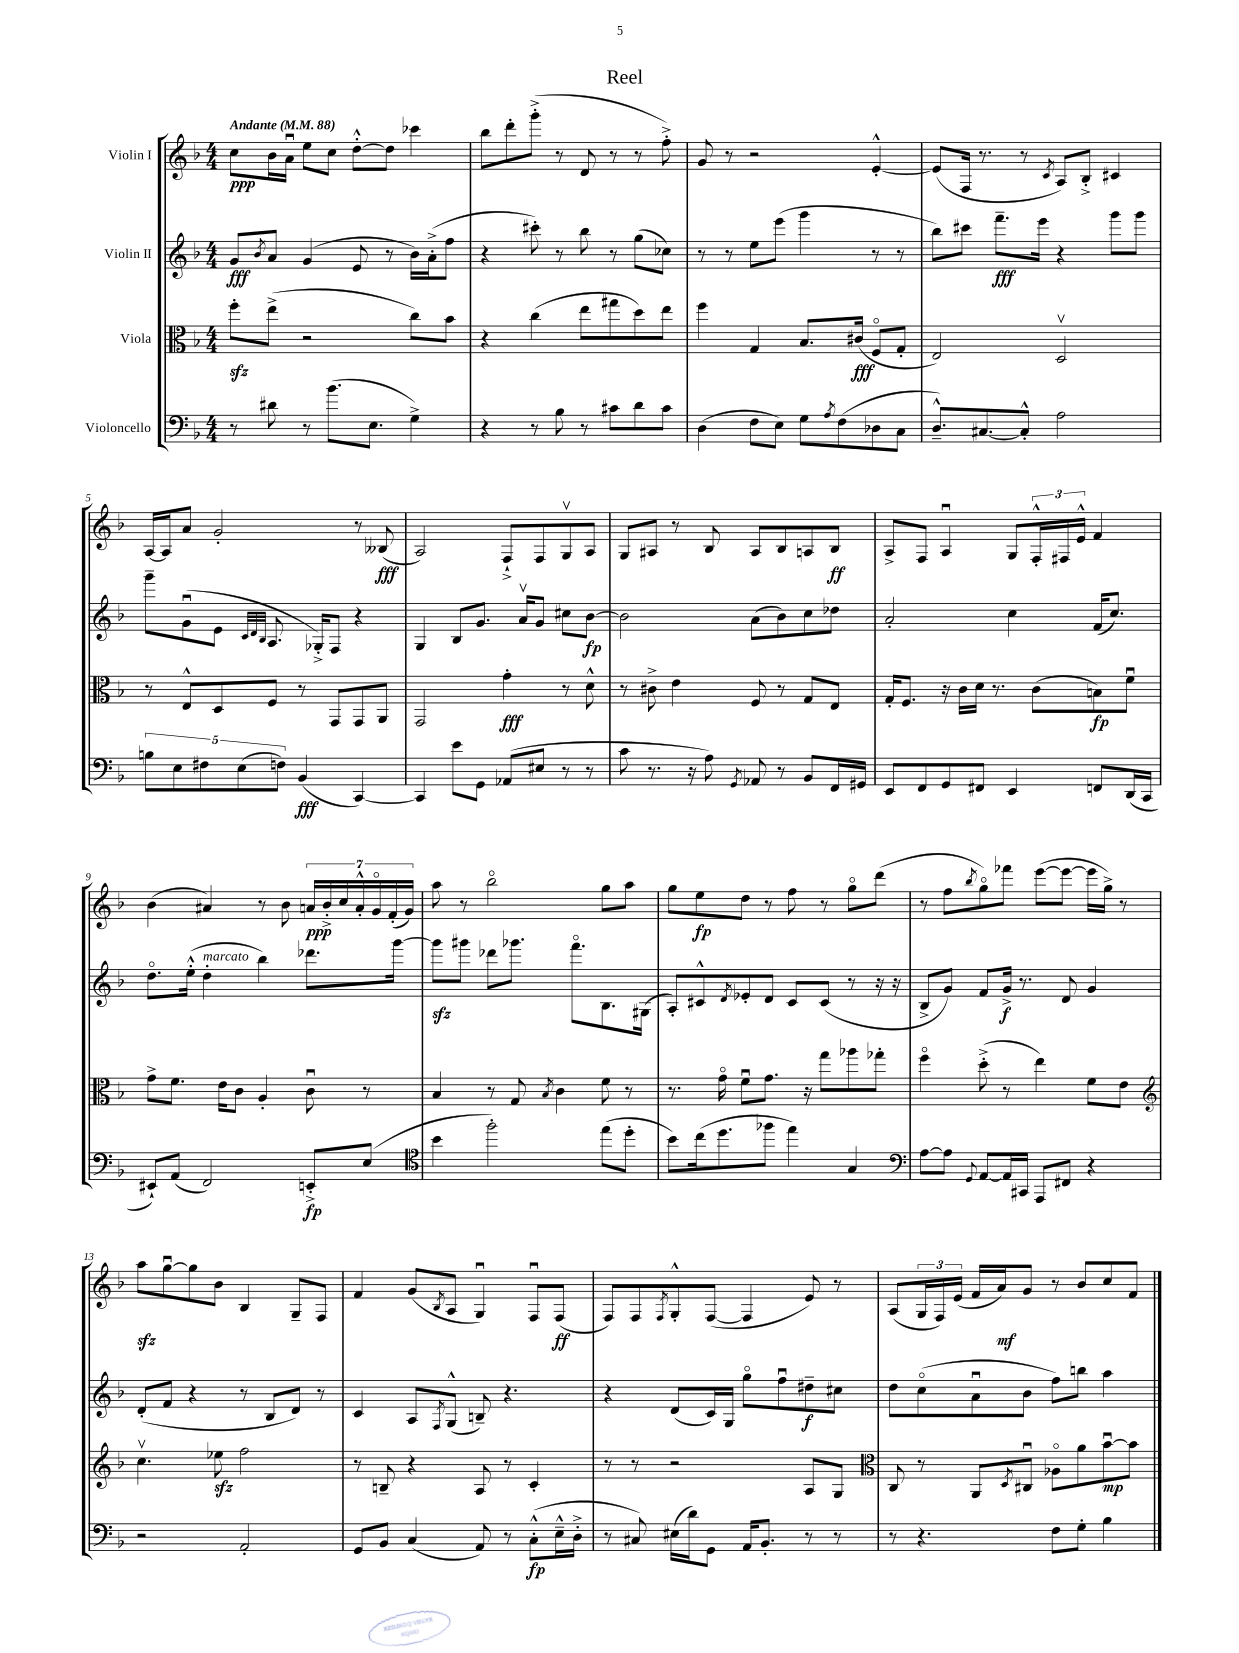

**kern	**kern	**kern	**kern
*staff4	*staff3	*staff2	*staff1
*clefF4	*clefC3	*clefG2	*clefG2
*k[b-]	*k[b-]	*k[b-]	*k[b-]
*M4/4	*M4/4	*M4/4	*M4/4
*MM88	*MM88	*MM88	*MM88
8r	8ff'\L	8g/L	8cc\L
.	.	8qb-/	.
8d#\	(8ee^\J	8a/J	16b-\L
.	.	.	16au\JJ
8r	2r	(4g/	8ee\L
(8.b-\L	.	.	8cc\J
.	.	8e/	[8dd'^^\L
8.E\J	.	.	.
.	.	8r	8dd\]J
4G^\)	8cc\L)	16b-\LL)	4ccc-\
.	.	(16a'^\J	.
.	8b-\J	8ff\J	.
=	=	=	=
4r	4r	4r	8bb-\L
.	.	.	8ddd'\
8r	(4cc\	8ccc#'\)	(8ggg'^\J
8B-\	.	8r	8r
8r	8ee\L	8bb-\	8d/
8c#\L	8gg#\	8r	8r
8d\	8dd\)	(8gg\L	8r
8c#\J	8ee\J	8cc-\J)	8ff'^\)
=	=	=	=
(4D\	4ff\	8r	8g/
.	.	8r	8r
8F\L	4G/	8ee\L	2r
8E\J)	.	(8eee\J	.
8G\L	8.B-/L	4ggg\	.
8qA/	.	.	.
(8F\	.	.	.
.	(16c#/Jk	.	.
8D-\	8Fo/L	8r	[4e'^^/
8C\J	8G'/J	8r	.
=	=	=	=
8.D~^^/L)	2E/)	8bb-\L)	(8e/]L
.	.	8ccc#\J	16F/Jk
[8.C#/	.	.	8.r
.	.	8.fff~\L	.
8C#'^^/]J	.	.	8r
.	.	16eee\Jk	.
.	.	.	8qc/
2A\	2Dv/	4r	8A/L)
.	.	.	8B-'^/J
.	.	8ggg\L	4c#/
.	.	8ggg\J	.
=	=	=	=
10B\L	8r	8ggg~\L	[16A/LL
.	.	.	16A/]J
10E\	.	.	.
.	8E^^/L	(8gu\	8a/J
10F#\	.	.	.
.	8D/	8e\J	2g'/
(10E\	.	.	.
.	.	32qqc/LLL	.
.	.	32qqd/	.
.	.	32qqB-/JJJ	.
.	8F/J	8.A/	.
10F\J)	.	.	.
(4BB-/	8r	.	.
.	.	16G-'^/LK)	.
.	8GG/L	8F/J	.
[4CC/)	8GG/	4r	8r
.	8AA/J	.	(8B--/
=	=	=	=
4CC/]	2GG/	4G/	2A/)
8e\L	.	8B-/L	.
8GG\J	.	8.g/J	.
(8AA-/L	4g'\	.	8F`^/L
.	.	16av/LK	.
8E#/J	.	8g/J	8F/
8r	8r	8cc#\L	8Gv/
8r	8d^^\	[8b-\J	8A/J
=	=	=	=
8c\	8r	2b-\]	8G/L
8.r	8c#^\	.	8A#/J
.	4e\	.	8r
16r	.	.	.
8A\)	.	.	8B-/
8qGG/	.	.	.
8AA-/	8F/	(8a\L	8A#/L
8r	8r	8b-\)	8B-/
8BB-/L	8G/L	8cc\	8A/
16FF/L	8E/J	8dd-\J	8B-/J
16GG#/JJ	.	.	.
=	=	=	=
8EE/L	16G'/LK	2a'/	8A^/L
.	8.F/J	.	.
8FF/	.	.	8F/J
8GG/	16r	.	4Au/
.	16c\LL	.	.
8FF#/J	16d\JJ	.	.
.	8.r	.	.
4EE/	.	4cc\	8G/L
.	(8c\L	.	24F'^^/L
.	.	.	24F#/
.	.	.	24e^^/JJ
8FF/L	8B\)	(16f/LK	4f/
.	.	8.cc/J)	.
(16DD/L	8fu\J	.	.
16CC/JJ	.	.	.
=	=	=	=
8EE#`/L)	8g^\L	8.ddo\L	(4b-\
(8AA/J	8.f\J	.	.
.	.	(16ee'^^\Jk	.
2FF/)	.	4dd'\	4a#/)
.	16e\LK	.	.
.	8c\J	.	.
.	4A'/	4bb-\)	8r
.	.	.	8b-\
8EE'^/L	8cu\	8.ddd-\L	28a/LL
.	.	.	28b-'^/
.	.	.	28cc/
.	.	.	28a'^^/
(8E/J	8r	.	.
.	.	.	28go/
.	.	.	(28f'/
.	.	[16ggg\Jk	.
.	.	.	28g/JJ)
=	=	=	=
*clefC4	*	*	*
4b-\	4B-/	8ggg\]L	8aa\
.	.	8ggg#\J	8r
2ff'\)	8r	8ddd-\L	2bb-o\
.	8G/	8.ggg-\J	.
.	8qB-/	.	.
.	4c\	.	.
.	.	8.fffo\L	.
(8ee\L	8f\	8.B-\	8gg\L
8dd'\J	8r	.	8aa\J
.	.	(16G#\Jk	.
=	=	=	=
8b-\L)	8.r	8A'/L)	8gg\L
(16cc\k	.	8c#^^/	8ee\
8.dd\	16go\	.	.
.	.	8qd/	.
.	8fu\L	8e-'/	8dd\J
8ff-\J	8.g\J	8d/J	8r
4ee\)	.	8c#/L	8ff\
.	16r	.	.
.	8gg\L	(8c#/J	8r
4G/	8aa-\	8r	8ggo\L
.	8gg-'\J	16r	(8ddd\J
.	.	16r	.
=	=	=	=
*clefF4	*	*	*
[8A\L	4ffo\	8B-^/L	8r
8A\]J	.	8g/J)	8ff\L
8qqGG/	.	.	8qbb-/
[8AA/L	(8dd'^\	8f/L	8ggo\)
16AA/]L	8r	16g^/Jk	8fff-\J
16CC#/JJ	.	8.r	.
8AAA/L	4ee\)	.	([8eee\L
8FF#/J	.	8d/	8eee\_J
4r	8f\L	4g/	16eee\]LL
.	.	.	16gg^\JJ)
.	8e\J	.	8r
=	=	=	=
*	*clefG2	*	*
2r	4.ccv\	(8d'/L	8aa\L
.	.	8f/J	[8ggu\
.	.	4r	8gg\]
.	8ee-\	.	8b-\J
2AA'/	2ff\	8r	4B-/
.	.	8B-/L	.
.	.	8d/J)	8G~/L
.	.	8r	8F/J
=	=	=	=
8GG/L	8r	4c/	4f/
8BB-/J	8B~/	.	.
(4C/	4r	8A/L	(8g/L
.	.	8qF/	8qB-/
.	.	(8G^^/J	8A/J
8AA/)	8A/	8B~/)	4Gu/)
8r	8r	4.r	.
(8C'^^\L	4c'/	.	8Fu/L
16E~^^\L	.	.	(8F/J
16D'^\JJ	.	.	.
=	=	=	=
8r	8r	4r	8F/L)
8C#/)	8r	.	8F/
.	.	.	8qF/
(16E#\LL	2r	(8d/L	8G'^^/
16d\J)	.	.	.
8GG\J	.	16c/L)	([8F/J
.	.	16G/JJ	.
16AA/LK	.	8ggo\L	4F/]
8.BB-'/J	.	.	.
.	.	8ffu\	.
8r	8A/L	8dd#~\	8e/)
8r	8G/J	8cc#\J	8r
=	=	=	=
*	*clefC3	*	*
8r	8C/	8dd\L	(8A/L
4.r	8r	(8cco\	24G/L
.	.	.	24F/)
.	.	.	(24e/JJ
.	8AA/L	8au\	16f/LL
.	.	.	16a/J)
.	8qD/	.	.
.	8C#u/J	8b-\J	8g/J
8F\L	8A-o\L	8ff\L)	8r
8G'\J	8a\	8bb\J	8b-/L
4B-\	[8b-u\	4aa\	8cc/
.	8b-\]J	.	8f/J
==	==	==	==
*-	*-	*-	*-
